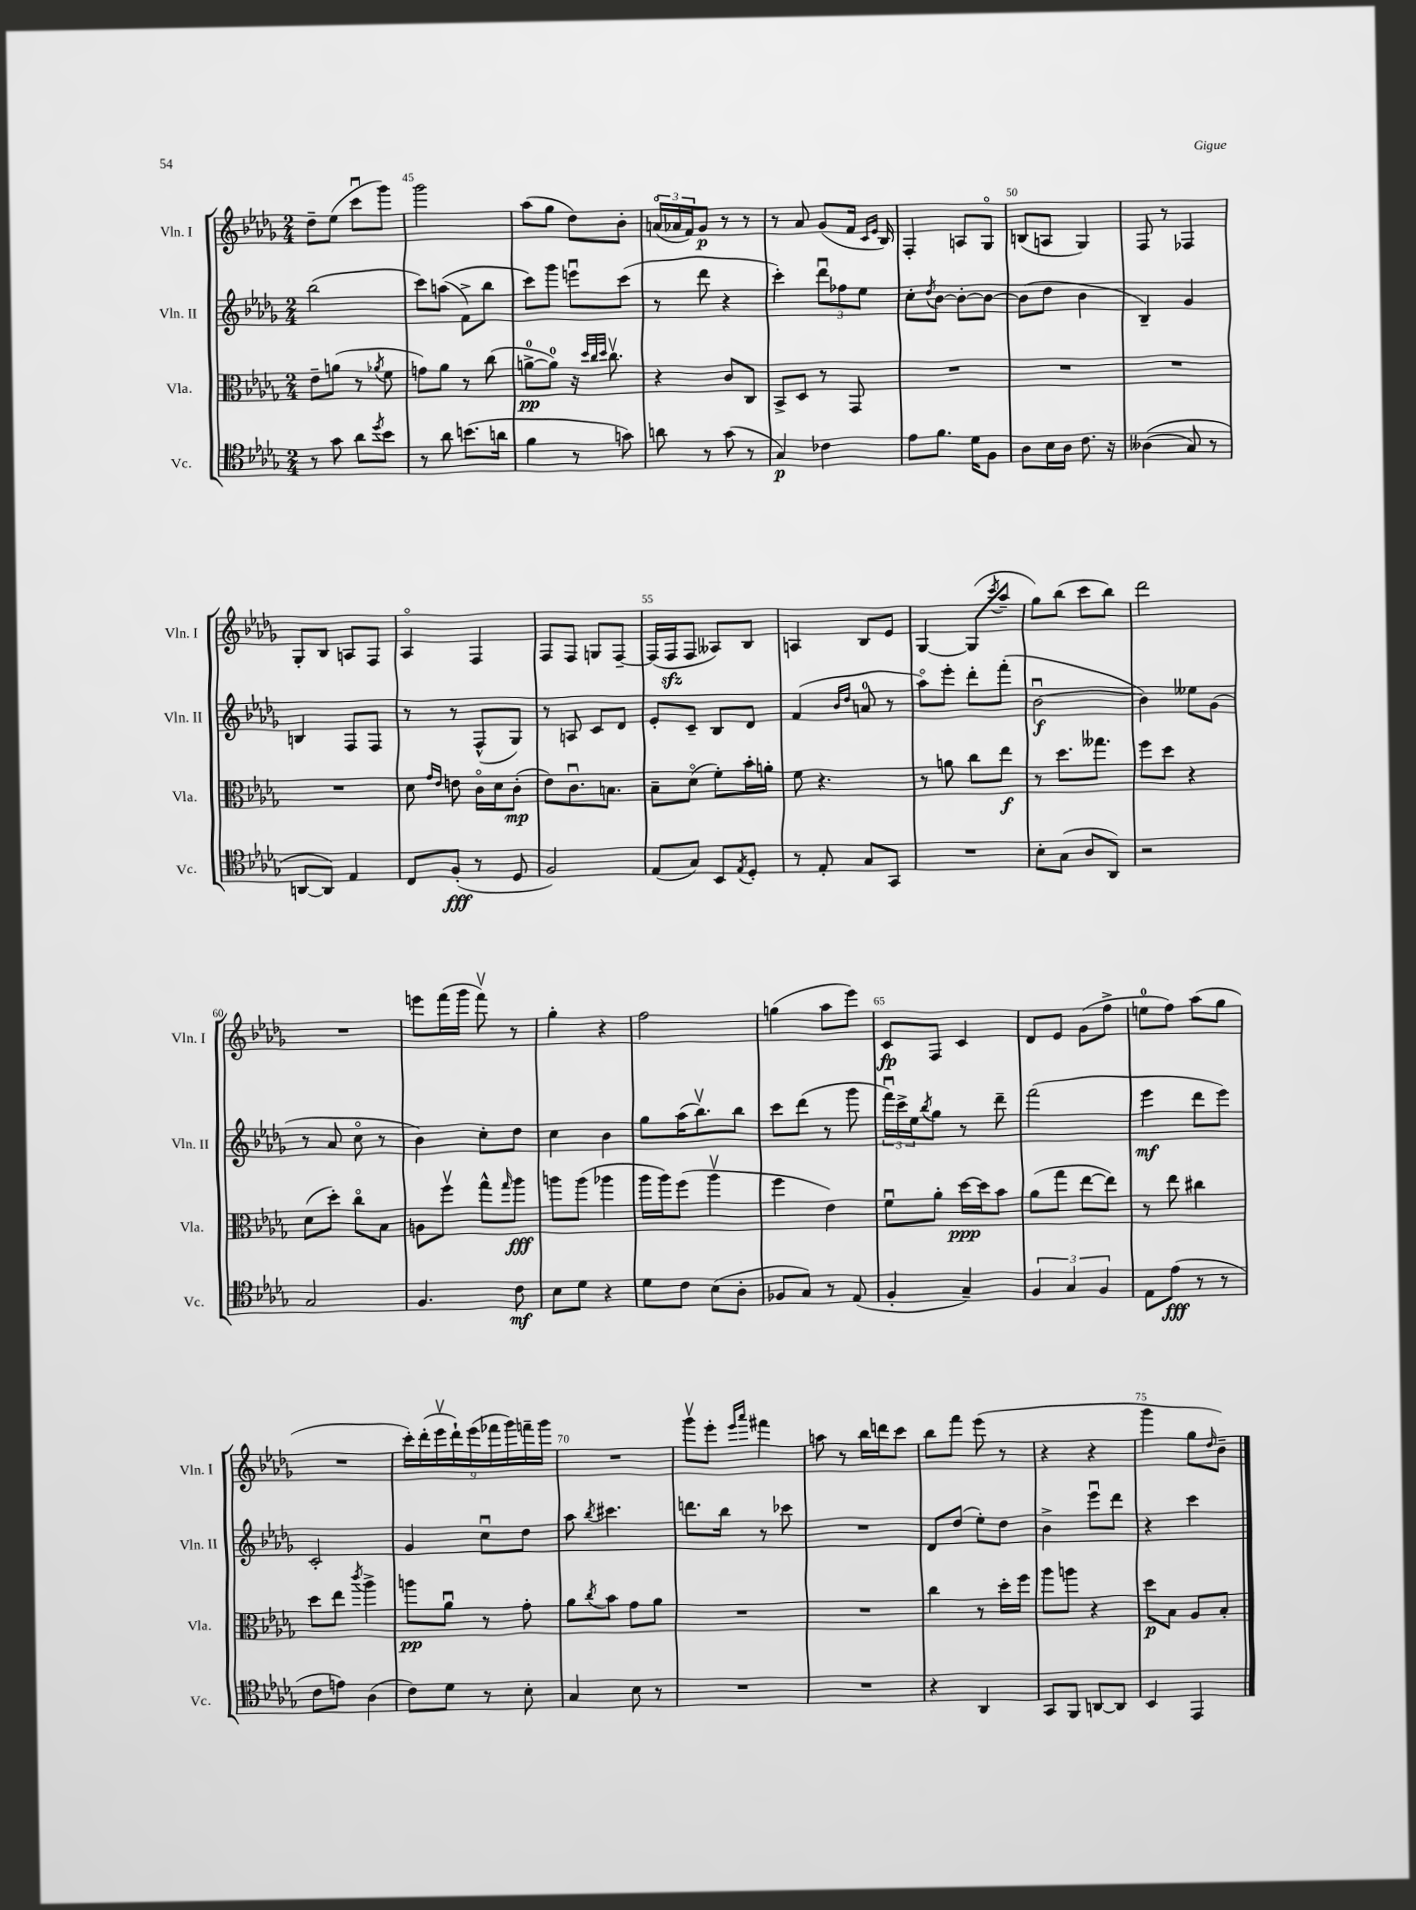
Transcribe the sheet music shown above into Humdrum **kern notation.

**kern	**dynam	**kern	**dynam	**kern	**dynam	**kern	**dynam
*part4	*part4	*part3	*part3	*part2	*part2	*part1	*part1
*staff4	*staff4	*staff3	*staff3	*staff2	*staff2	*staff1	*staff1
*I"Vc.	*	*I"Vla.	*	*I"Vln. II	*	*I"Vln. I	*
*I'Vc.	*	*I'Vla.	*	*I'Vln. II	*	*I'Vln. I	*
*clefC4	*	*clefC3	*	*clefG2	*	*clefG2	*
*k[b-e-a-d-g-]	*	*k[b-e-a-d-g-]	*	*k[b-e-a-d-g-]	*	*k[b-e-a-d-g-]	*
*M2/4	*	*M2/4	*	*M2/4	*	*M2/4	*
=44	=44	=44	=44	=44	=44	=44	=44
8r	.	8e-~\L	.	(2bb-\	.	8dd-~\L	.
8g-\	.	(8an\J	.	.	.	(8ee-\J	.
8a-\L	.	8r	.	.	.	8cccu\L	.
8qdd-/	.	8qa-X/	.	.	.	.	.
8b-\J	.	8f\	.	.	.	8ggg-\J)	.
=45	=45	=45	=45	=45	=45	=45	=45
8r	.	8gn\L)	.	8ccc\L)	.	2ggg-\	.
8a-\	.	8a-\J	.	((8aan\J	.	.	.
(8.bn\L	.	8r	.	8f^\L)	.	.	.
.	.	(8cc\	.	8bb-\J	.	.	.
16an\Jk	.	.	.	.	.	.	.
=46	=46	=46	=46	=46	=46	=46	=46
4f\	.	[8an^\L	pp	8ccc\L)	.	(8aa-\L	.
.	.	8a\J])	.	8ggg-\J	.	8gg-\J	.
8r	.	16r	.	8eeenu\L	.	8dd-\L)	.
.	.	32qqdd-/LLL	.	.	.	.	.
.	.	32qqcc/	.	.	.	.	.
.	.	32qqdd-/JJJ	.	.	.	.	.
.	.	8.ccv\	.	.	.	.	.
8gn\)	.	.	.	(8ccc\J	.	8b-'\J	.
=47	=47	=47	=47	=47	=47	=47	=47
8an\	.	4r	.	8r	.	(24an/LL	.
.	.	.	.	.	.	24a-X/	.
.	.	.	.	.	.	24f/J)	.
8r	.	.	.	8ddd-\	.	8g-/J	p
(8g-\	.	8c/L	.	4r	.	8r	.
8r	.	8C/J	.	.	.	8r	.
=48	=48	=48	=48	=48	=48	=48	=48
4G-/)	p	8BB-^/L	.	4ccc'\)	.	8r	.
.	.	8D-/J	.	.	.	8a-/	.
4c-X\	.	8r	.	12ddd-u\L	.	(8g-/L	.
.	.	.	.	12ff-X\	.	.	.
.	.	8GG-/	.	.	.	16f/Jk	.
.	.	.	.	12ee-\J	.	.	.
.	.	.	.	.	.	16qqc/LL	.
.	.	.	.	.	.	16qqe-/JJ	.
.	.	.	.	.	.	16B-/)	.
=49	=49	=49	=49	=49	=49	=49	=49
8e-\L	.	2r	.	8cc'\L	.	4F'/	.
.	.	.	.	8qdd-/	.	.	.
8.f\J	.	.	.	[8b-\J	.	.	.
.	.	.	.	8b-'\L_	.	8An/L	.
16d-\KL	.	.	.	.	.	.	.
8F\J	.	.	.	8b-\J_	.	8G-/J	.
=50	=50	=50	=50	=50	=50	=50	=50
8A-\L	.	2r	.	(8b-\L]	.	(8Bn/L	.
16B-\L	.	.	.	8dd-\J	.	8An/J	.
16A-\JJ	.	.	.	.	.	.	.
8.c\	.	.	.	4b-\	.	4G-/)	.
16r	.	.	.	.	.	.	.
=51	=51	=51	=51	=51	=51	=51	=51
((4A--X\	.	2r	.	4B-~/)	.	8F/	.
.	.	.	.	.	.	8r	.
8G-/)	.	.	.	4g-/	.	4F-X/	.
8r	.	.	.	.	.	.	.
!!LO:LB:g=z
=52	=52	=52	=52	=52	=52	=52	=52
[8AAn/L	.	2r	.	4Bn/	.	8G-'/L	.
8AA/J])	.	.	.	.	.	8B-/J	.
4E-/	.	.	.	8F/L	.	8An/L	.
.	.	.	.	8F/J	.	8F/J	.
=53	=53	=53	=53	=53	=53	=53	=53
8C/L	.	8d-\	.	8r	.	4A-/	.
.	.	16qqg-/LL	.	.	.	.	.
.	.	16qqe-/JJ	.	.	.	.	.
(8F'/J	fff	8en\	.	8r	.	.	.
8r	.	16c\LL	.	(8F^^/L	.	4F/	.
.	.	16d-\J	.	.	.	.	.
8D-/	.	(8c'\J	mp	8G-/J)	.	.	.
=54	=54	=54	=54	=54	=54	=54	=54
2F/)	.	8e-\L)	.	8r	.	8F/L	.
.	.	8.cu\	.	8An/	.	8F/J	.
.	.	.	.	8c/L	.	8Gn/L	.
.	.	8.Bn\J	.	.	.	.	.
.	.	.	.	8d-/J	.	[8F~/J	.
=55	=55	=55	=55	=55	=55	=55	=55
(8E-/L	.	8B-~\L	.	8e-'/L	.	(16F/LL]	.
.	.	.	.	.	.	16Fzz/J	.
8G-/J)	.	(8d-\J	.	8c~/J	.	8F/J	.
8BB-/L	.	8f'\L)	.	8B-/L	.	8A--X/L)	.
8qE-/	.	.	.	.	.	.	.
8D-'/J	.	16b-'\L	.	8d-/J	.	8B-/J	.
.	.	16an'\JJ	.	.	.	.	.
=56	=56	=56	=56	=56	=56	=56	=56
8r	.	8f\	.	(4f/	.	4An/	.
8E-'/	.	4.r	.	.	.	.	.
.	.	.	.	16qqb-/LL	.	.	.
.	.	.	.	16qqdd-/JJ	.	.	.
8G-/L	.	.	.	8an/	.	8B-/L	.
8GG-/J	.	.	.	8r	.	8e-/J	.
=57	=57	=57	=57	=57	=57	=57	=57
2r	.	8r	.	8aa-\L)	.	[4G-/	.
.	.	8an\	.	8eee-'\J	.	.	.
.	.	8cc\L	.	8ddd-'\L	.	(8G-/L]	.
.	.	.	.	.	.	8qccc/	.
.	.	8ee-\J	f	(8fff'\J	.	8aa-~/J	.
=58	=58	=58	=58	=58	=58	=58	=58
8B-'\L	.	8r	.	[2b-u\	f	8gg-\L)	.
(8G-\J	.	8.dd-\L	.	.	.	(8bb-\J	.
8A-/L	.	.	.	.	.	8ccc\L	.
.	.	8.gg--X\J	.	.	.	.	.
8AA-/J)	.	.	.	.	.	8bb-\J)	.
=59	=59	=59	=59	=59	=59	=59	=59
2r	.	8ff\L	.	4b-\])	.	2ddd-\	.
.	.	8dd-\J	.	.	.	.	.
.	.	4r	.	8ee--X\L	.	.	.
.	.	.	.	(8g-\J	.	.	.
!!LO:LB:g=z
=60	=60	=60	=60	=60	=60	=60	=60
2G-/	.	(8d-\L	.	8r	.	2r	.
.	.	8dd-'\J)	.	8a-/	.	.	.
.	.	8cc\L	.	8cc\	.	.	.
.	.	8B-\J	.	8r	.	.	.
=61	=61	=61	=61	=61	=61	=61	=61
4.F/	.	8An\L	.	4b-\)	.	8eeen\L	.
.	.	8ffv\J	.	.	.	(16fff\L	.
.	.	.	.	.	.	16ggg-\JJ	.
.	.	8gg-^^\L	.	8cc'\L	.	8fffv\)	.
.	.	16qqgg-/	.	.	.	.	.
8c\	mf	8aa-\J	fff	8dd-\J	.	8r	.
=62	=62	=62	=62	=62	=62	=62	=62
8B-\L	.	8aan\L	.	4cc\	.	4gg-'\	.
8d-\J	.	(8aa\J	.	.	.	.	.
4r	.	4aa-X\	.	4b-\	.	4r	.
=63	=63	=63	=63	=63	=63	=63	=63
8d-\L	.	16aa-\LL	.	8gg-\L	.	2ff\	.
.	.	16aa-\J)	.	.	.	.	.
8c\J	.	(8ff\J	.	(16aa-\K	.	.	.
.	.	.	.	8.bb-v\)	.	.	.
(8B-\L	.	4aa-v\	.	.	.	.	.
8A-'\J	.	.	.	8bb-\J	.	.	.
=64	=64	=64	=64	=64	=64	=64	=64
8F-X/L	.	4ff\	.	8ccc\L	.	(4ggn\	.
8G-/J)	.	.	.	(8ddd-\J	.	.	.
8r	.	4e-\)	.	8r	.	8aa-\L	.
(8E-/	.	.	.	8ggg-\	.	8eee-\J)	.
=65	=65	=65	=65	=65	=65	=65	=65
4F'/	.	8fu\L	.	24fffu\LL)	.	8c/L	fp
.	.	.	.	24ccc^\	.	.	.
.	.	.	.	24ee-\J	.	.	.
.	.	.	.	8qbb-/	.	.	.
.	.	8a-'\J	.	8gg-\J	.	8F/J	.
4G-~/)	.	[16dd-\LL	ppp	8r	.	4c/	.
.	.	16dd-\J]	.	.	.	.	.
.	.	8b-\J	.	8ddd-~\	.	.	.
=66	=66	=66	=66	=66	=66	=66	=66
6F/	.	(8a-\L	.	(2fff\	.	8d-/L	.
.	.	8gg-\J	.	.	.	8e-/J	.
6G-/	.	.	.	.	.	.	.
.	.	[8ee-\L	.	.	.	(8g-\L	.
6F/	.	.	.	.	.	.	.
.	.	8ee-\J])	.	.	.	8ff^\J	.
=67	=67	=67	=67	=67	=67	=67	=67
8E-\L	.	8r	.	4eee-\	mf	8een\L	.
(8e-\J	fff	8ee-\	.	.	.	8ff\J)	.
8r	.	4cc#X\	.	8ddd-\L	.	(8aa-\L	.
8r	.	.	.	8eee-\J)	.	8gg-\J	.
!!LO:LB:g=z
=68	=68	=68	=68	=68	=68	=68	=68
8c\L	.	8dd-\L	.	2c'/	.	2r	.
8en\J)	.	8ee-\J	.	.	.	.	.
.	.	8qccc/	.	.	.	.	.
(4A-\	.	4aa-^\	.	.	.	.	.
=69	=69	=69	=69	=69	=69	=69	=69
8c\L)	.	8aan\L	pp	4g-/	.	18ccc'\LL)	.
.	.	.	.	.	.	(18ddd-'\	.
.	.	.	.	.	.	18eee-v\	.
8d-\J	.	8a-u\J	.	.	.	.	.
.	.	.	.	.	.	18ddd-`\)	.
.	.	.	.	.	.	(18eee-\	.
8r	.	8r	.	8ccu\L	.	.	.
.	.	.	.	.	.	18fff-X\	.
.	.	.	.	.	.	18ggg-\)	.
8B-'\	.	8g-'\	.	8dd-\J	.	.	.
.	.	.	.	.	.	18fffn~\	.
.	.	.	.	.	.	18ggg-\JJ	.
=70	=70	=70	=70	=70	=70	=70	=70
4G-/	.	8a-\L	.	8aa-\	.	2r	.
.	.	8qcc/	.	8qbb-/	.	.	.
.	.	8b-\J	.	4.ccc#X\	.	.	.
8B-\	.	8g-\L	.	.	.	.	.
8r	.	8a-\J	.	.	.	.	.
=71	=71	=71	=71	=71	=71	=71	=71
2r	.	2r	.	8.dddn\L	.	8ggg-v\L	.
.	.	.	.	.	.	8eee-'\J	.
.	.	.	.	16bb-\Jk	.	.	.
.	.	.	.	.	.	16qqeee-/LL	.
.	.	.	.	.	.	16qqaaa-/JJ	.
.	.	.	.	8r	.	4fff#X\	.
.	.	.	.	8ccc-X\	.	.	.
=72	=72	=72	=72	=72	=72	=72	=72
2r	.	2r	.	2r	.	8aan\	.
.	.	.	.	.	.	8r	.
.	.	.	.	.	.	16bb-\LL	.
.	.	.	.	.	.	16dddn\J	.
.	.	.	.	.	.	8ccc\J	.
=73	=73	=73	=73	=73	=73	=73	=73
4r	.	4cc\	.	8d-/L	.	8bb-\L	.
.	.	.	.	(8dd-/J	.	8fff\J	.
4AA-/	.	8r	.	8ee-'\L)	.	(8eee-\	.
.	.	16dd-'\LL	.	8dd-\J	.	8r	.
.	.	16ff\JJ	.	.	.	.	.
=74	=74	=74	=74	=74	=74	=74	=74
8GG-/L	.	8aa-\L	.	4b-^\	.	4r	.
8FF/J	.	8aan\J	.	.	.	.	.
[8AAn/L	.	4r	.	8eee-u\L	.	4r	.
8AA/J]	.	.	.	8ddd-\J	.	.	.
=75	=75	=75	=75	=75	=75	=75	=75
4BB-/	.	8dd-\L	p	4r	.	4ggg-\	.
.	.	8B-\J	.	.	.	.	.
4EE-/	.	8A-/L	.	4ccc\	.	8gg-\L	.
.	.	.	.	.	.	16qqdd-/	.
.	.	8B-'/J	.	.	.	8b-~\J)	.
==	==	==	==	==	==	==	==
*-	*-	*-	*-	*-	*-	*-	*-
